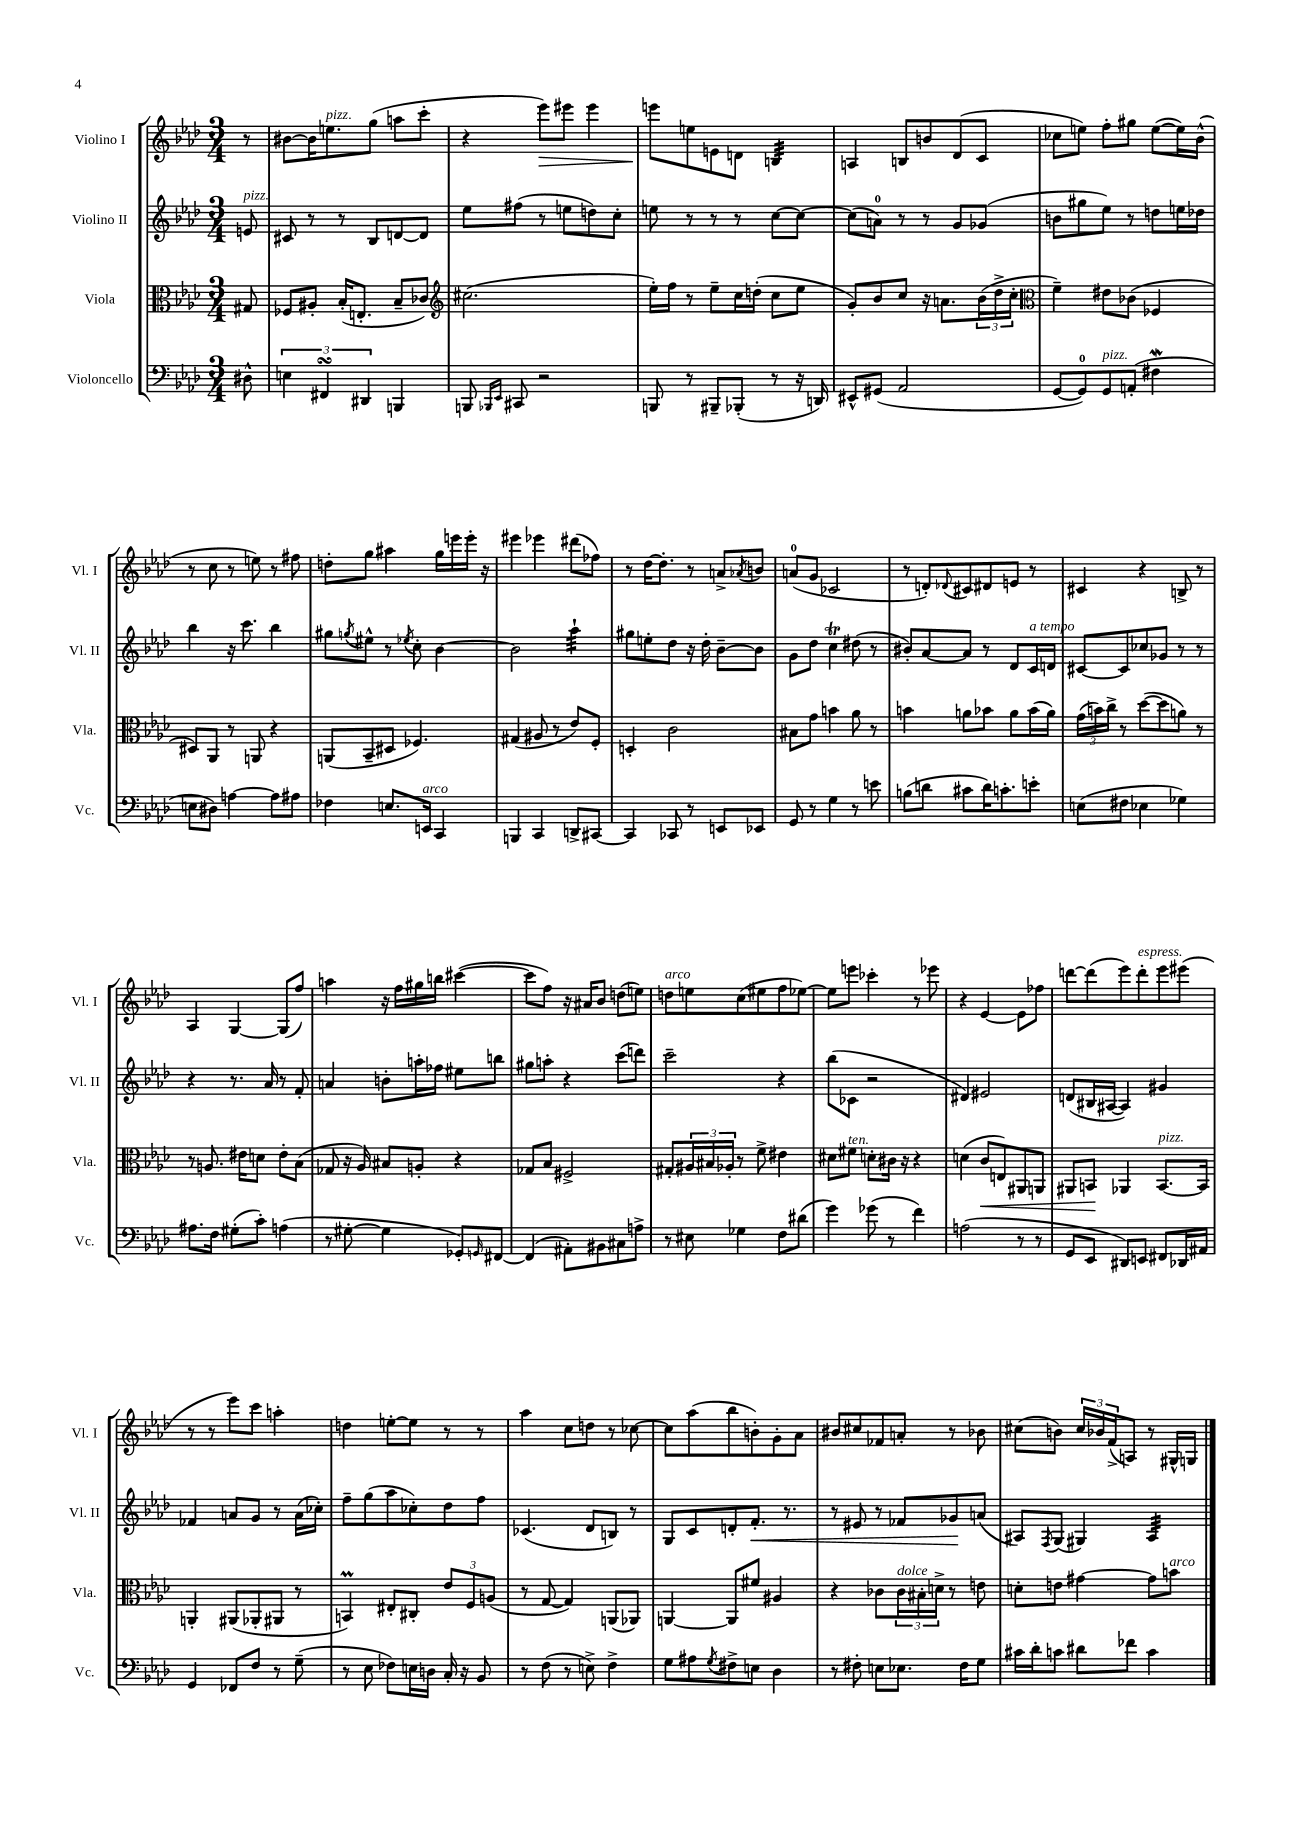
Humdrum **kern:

**kern	**kern	**kern	**kern
*staff4	*staff3	*staff2	*staff1
*clefF4	*clefC3	*clefG2	*clefG2
*k[b-e-a-d-]	*k[b-e-a-d-]	*k[b-e-a-d-]	*k[b-e-a-d-]
*M3/4	*M3/4	*M3/4	*M3/4
8D#^^	8G#	8e	8r
=	=	=	=
6E	8F-	8c#	[8b#
.	8A#'	8r	16b#]
6FF#	.	.	.
.	.	.	8.ee
.	(16B-'	8r	.
.	8.E'	.	.
6DD#	.	.	.
.	.	8B-	(8gg
4BBB	8B-~	[8d	8aa
.	8c-)	8d]	8ccc'
=	=	=	=
*	*clefG2	*	*
8BBB	(2.cc#	8ee-	4r
16qqBBB-	.	.	.
16qqEE-	.	.	.
8CC#	.	(8ff#	.
2r	.	8r	8eee-)
.	.	8ee	8eee#
.	.	8dd)	4eee#
.	.	8cc'	.
=	=	=	=
8BBB	16ee-')	8ee	8eee
.	16ff	.	.
8r	8r	8r	8ee
8BBB#~	8ee-~	8r	8e
(8BBB-'	16cc	8r	8d
.	(16dd'	.	.
8r	8cc	[8cc	4B
16r	8ee-	8cc_	.
16DD)	.	.	.
=	=	=	=
8EE#^^	8g')	(8cc]	4A
(8GG#	8b-	8a)	.
2AA-	8cc	8r	8B
.	16r	8r	8b
.	8.a	.	.
.	.	8g	(8d-
.	(24b-	(8g-	8c
.	24dd-^	.	.
.	24cc'	.	.
=	=	=	=
*	*clefC3	*	*
[8GG	4f~)	8b	8cc-
8GG])	.	8gg#	8ee)
8GG	8e#	8ee-)	8ff'
(8AA'	(8c-	8r	8gg#
4F#	4F-	8dd	([8ee
.	.	16ee	16ee])
.	.	16dd-	(16b-^^
=	=	=	=
8E	8D#)	4bb-	8r
8D#)	8AA-	.	8cc
[4A	8r	16r	8r
.	.	8.ccc	.
.	8AA	.	8ee)
8A]	4r	4bb-	8r
8A#	.	.	8ff#
=	=	=	=
4F-	(8AA	8gg#	8dd'
.	.	8qgg	.
.	8BB-~	8ee#^^	8gg
8.E	8D#	8r	4aa#
.	.	8qee-	.
.	4.F-)	8cc'	.
16EE	.	.	.
4CC	.	[4b-	16gg
.	.	.	16eee
.	.	.	16eee'
.	.	.	16r
=	=	=	=
4BBB	(4G#	2b-]	4eee#
4CC	8A#	.	4eee-
.	8r	.	.
8DD^	8e-)	4aa-`	(8ddd#
[8CC#	8F'	.	8ff-)
=	=	=	=
4CC#]	4D'	8gg#	8r
.	.	8ee'	[16dd-
.	.	.	8.dd-']
8CC-	2c	8dd-	.
8r	.	16r	8r
.	.	16dd-'	.
8EE	.	[8b-~	8a^
.	.	.	8qa-
8EE-	.	8b-]	8b
=	=	=	=
8GG	8B#	8g	(8a
8r	8g	8dd-	8g
4G	4b	4cc	2c-
8r	8a-	(8dd#	.
8e	8r	8r	.
=	=	=	=
(8B	4b	8b#')	8r
8d	.	[8a-	8d')
.	.	.	8qqd-
8c#	8a	8a-]	8c#
16d)	8b-	8r	8d#
8.c'	.	.	.
.	8a	8d-	8e
8e'	(16b-	16c	8r
.	16a)	16d	.
=	=	=	=
(8E	(24g	[8c#	4c#
.	24b)	.	.
.	24cc^	.	.
8F#	8r	8c#]	.
4E-	([8dd-	8cc-	4r
.	8dd-]	8g-	.
4G-)	8a)	8r	8B^
.	8r	8r	8r
=	=	=	=
8.A#	8r	4r	4A-
.	8.A	.	.
16F	.	.	.
(8G#'	.	8.r	[4G
.	16e#	.	.
8c')	8d	.	.
.	.	16a-	.
(4A	8e#'	8r	(8G]
.	(8B-	8f'	8ff)
=	=	=	=
8r	8G-	4a	4aa
[8G#'	16r	.	.
.	16A-)	.	.
4G#]	8B#	8b'	16r
.	.	.	16ff
.	8A'	16aa'	16gg#
.	.	16ff-	16bb
8GG-')	4r	8ee#	([4ccc#
16qqGG	.	.	.
[8FF#	.	8bb	.
=	=	=	=
(4FF#]	8G-	8gg#	8ccc#]
.	8B-	8aa'	8ff)
8AA#')	2F#^	4r	16r
.	.	.	16a#
8BB#	.	.	8b-
8C#	.	(8ccc	(8dd
8A^	.	8ddd)	8ee)
=	=	=	=
8r	8G#'	2ccc~	8dd
8E#	24A#	.	8ee
.	24B#	.	.
.	24A-'	.	.
4G-	8r	.	(8cc
.	8f^	.	8ee#
8F	4e#	4r	8ff
(8d#	.	.	[8ee-)
=	=	=	=
4g)	8d#	(8bb-	8ee-]
.	8f#	8c-	8eee
(8g-	8d'	2r	4ccc-'
8r	16c#	.	.
.	16r	.	.
4f)	4r	.	8r
.	.	.	8eee-
=	=	=	=
(2A	(4d	4d#)	4r
.	8c	2e#	[4e-
.	8E)	.	.
8r	8AA#	.	8e-]
8r	8AA	.	8ff-
=	=	=	=
8GG	8AA#	(8d	[8ddd
8EE-	8BB	16B#	(8ddd]
.	.	[16A#	.
8DD#)	4AA-	4A#])	8eee-)
8EE	.	.	8ddd'
8FF#	[8.BB	4g#	8eee-
16DD-	.	.	(8eee#
16AA#	16BB]	.	.
=	=	=	=
4GG	4AA'	4f-	8r
.	.	.	8r
8FF-	(8AA#	8a	8eee-)
8F	8AA-'	8g	8ccc
8r	8AA#	8r	4aa'
(8G~	8r	(16a	.
.	.	16cc-')	.
=	=	=	=
8r	4BB)	8ff~	4dd
8E-	.	(8gg	.
8F-)	8E#'	8aa-	[8ee'
16E	8C#'	8cc-')	8ee]
16D	.	.	.
16C'	12e-	8dd-	8r
16r	.	.	.
.	12F	.	.
8BB-	.	8ff	8r
.	(12A	.	.
=	=	=	=
8r	8r	(4.c-	4aa-
(8F	[8G	.	.
8r	4G])	.	8cc
8E^)	.	8d-	8dd
4F^	(8AA	8B)	8r
.	8AA-)	8r	[8cc-
=	=	=	=
8G	[4AA	8G	8cc-]
8A#	.	8c	(8aa-
8qG	.	.	.
8F#^	8AA]	8d'	8bb-
8E	8f#	8.f'	8b')
4D-	4A#	.	8g'
.	.	8.r	.
.	.	.	8a-
=	=	=	=
8r	4r	8r	8b#
8F#'	.	8e#	8cc#
8E	8c-	8r	8f-
8.E-	24c-	8f-	8a'
.	24B#'	.	.
.	24d^	.	.
.	8r	8g-	8r
16F#	.	.	.
8G	8e	(8a	8b-
=	=	=	=
16c#	8d'	8A#)	(8cc#
16d-'	.	.	.
.	.	8qF	.
8c	8e	(8G	8b)
8d#	[4g#	4G#)	24cc#
.	.	.	24b-
.	.	.	(24f^
8f-	.	.	8A)
4c	8g#]	4A#	8r
.	8b	.	16G#^^
.	.	.	16G
==	==	==	==
*-	*-	*-	*-
